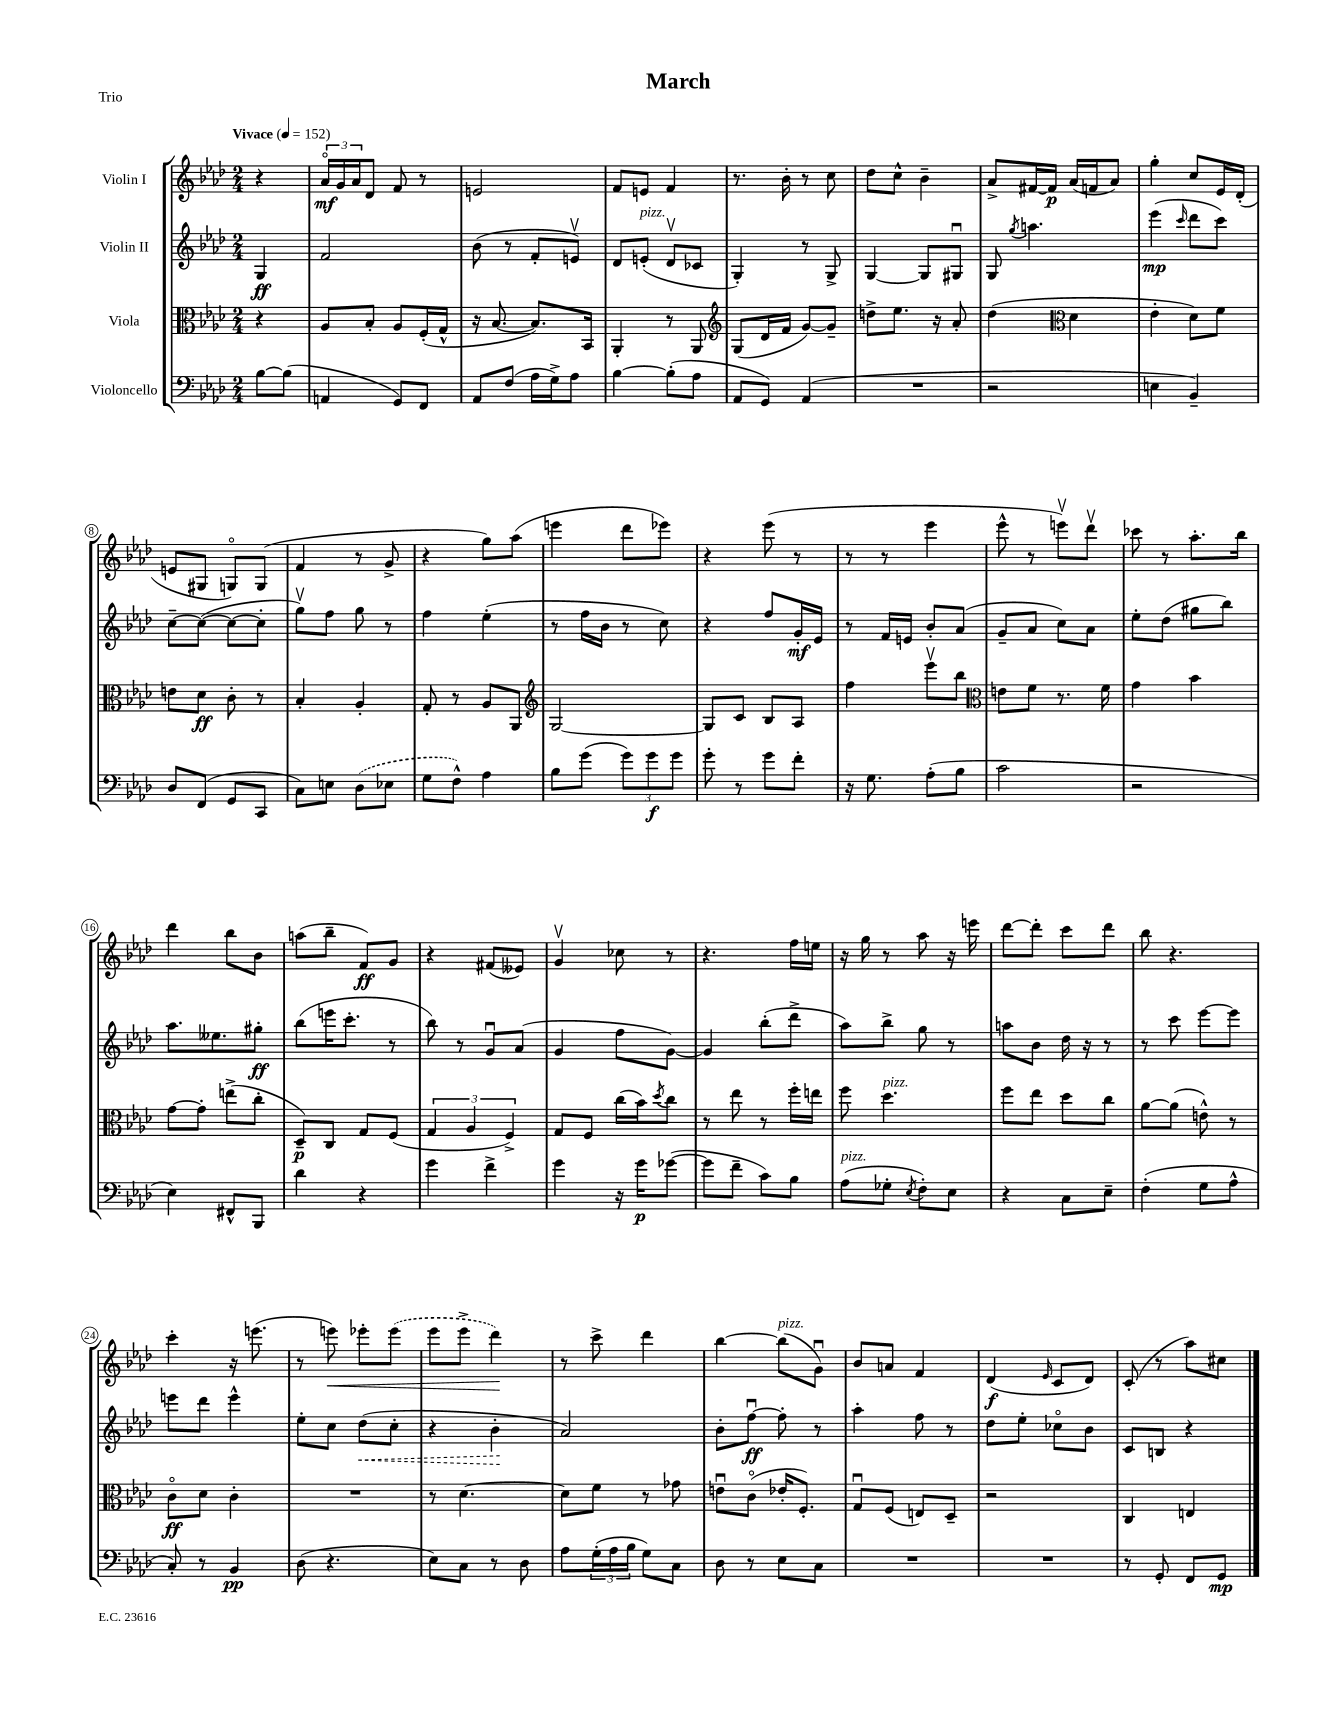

**kern	**dynam	**kern	**dynam	**kern	**dynam	**kern	**dynam
*part4	*part4	*part3	*part3	*part2	*part2	*part1	*part1
*staff4	*staff4	*staff3	*staff3	*staff2	*staff2	*staff1	*staff1
*I"Violoncello	*	*I"Viola	*	*I"Violin II	*	*I"Violin I	*
*clefF4	*	*clefC3	*	*clefG2	*	*clefG2	*
*k[b-e-a-d-]	*	*k[b-e-a-d-]	*	*k[b-e-a-d-]	*	*k[b-e-a-d-]	*
*M2/4	*	*M2/4	*	*M2/4	*	*M2/4	*
*MM152	*	*MM152	*	*MM152	*	*MM152	*
=	=	=	=	=	=	=	=
!	!	!	!	!	!	!LO:TX:a:B:t=Vivace	!
[8B-\L	.	4r	.	4G/	ff	4r	.
(8B-\J]	.	.	.	.	.	.	.
=1	=1	=1	=1	=1	=1	=1	=1
4AAn/	.	8A-/L	.	2f/	.	24a-/LL	mf
.	.	.	.	.	.	24g/	.
.	.	.	.	.	.	24a-/J	.
.	.	8B-'/J	.	.	.	8d-/J	.
8GG/L)	.	8A-/L	.	.	.	8f/	.
8FF/J	.	(16F'/L	.	.	.	8r	.
.	.	16G^^/JJ	.	.	.	.	.
=2	=2	=2	=2	=2	=2	=2	=2
8AA-/L	.	16r	.	(8b-\	.	2en/	.
.	.	[8.B-/	.	.	.	.	.
(8F/J	.	.	.	8r	.	.	.
16A-\LL	.	8.B-/L])	.	8f'/L	.	.	.
16G^\J)	.	.	.	.	.	.	.
8A-\J	.	.	.	8env/J)	.	.	.
.	.	16BB-/Jk	.	.	.	.	.
=3	=3	=3	=3	=3	=3	=3	=3
[4B-\	.	4AA-'/	.	8d-/L	.	8f/L	.
!	!	!	!	!LO:TX:a:i:t=pizz.	!	!	!
.	.	.	.	(8en'/J	.	8en/J	.
(8B-'\L]	.	8r	.	8d-v/L	.	4f/	.
8A-\J	.	8AA-/	.	8c-X/J	.	.	.
=4	=4	=4	=4	=4	=4	=4	=4
*	*	*clefG2	*	*	*	*	*
8AA-/L	.	(8G/L	.	4G'/)	.	8.r	.
8GG/J)	.	16d-/L	.	.	.	.	.
.	.	16f/JJ	.	.	.	16b-'\	.
(4AA-/	.	[8g/L)	.	8r	.	8r	.
.	.	8g~/J]	.	8G^/	.	8cc\	.
=5	=5	=5	=5	=5	=5	=5	=5
2r	.	8ddn^\L	.	[4G/	.	8dd-\L	.
.	.	8.ee-\J	.	.	.	8cc^^\J	.
.	.	.	.	8G/L]	.	4b-~\	.
.	.	16r	.	.	.	.	.
.	.	8a-'/	.	8G#Xu/J	.	.	.
=6	=6	=6	=6	=6	=6	=6	=6
2r	.	(4dd-\	.	8G/	.	8a-^/L	.
.	.	.	.	8qgg/	.	.	.
.	.	.	.	4.aan\	.	[16f#X/L	.
.	.	.	.	.	.	16f#/JJ]	p
*	*	*clefC3	*	*	*	*	*
.	.	4d-\	.	.	.	(16a-/LL	.
.	.	.	.	.	.	16fn/J	.
.	.	.	.	.	.	8a-/J)	.
=7	=7	=7	=7	=7	=7	=7	=7
4En\	.	4e-'\	.	(4eee-\	mp	4gg'\	.
.	.	.	.	16qqccc/	.	.	.
4BB-~/)	.	8d-\L)	.	8ddd-\L	.	8cc/L	.
.	.	8f\J	.	8ccc\J)	.	16e-/L	.
.	.	.	.	.	.	(16d-'/JJ	.
!!LO:LB:g=z
=8	=8	=8	=8	=8	=8	=8	=8
8D-/L	.	8en\L	.	[8cc~\L	.	8en/L	.
(8FF/J	.	8d-\J	ff	(8cc\J_	.	8G#X/J	.
8GG/L	.	8c'\	.	8cc\L_	.	8Gn/L)	.
8CC/J	.	8r	.	8cc'\J]	.	(8G/J	.
=9	=9	=9	=9	=9	=9	=9	=9
8C\L)	.	4B-'/	.	8ggv\L)	.	4f/	.
8En\J	.	.	.	8ff\J	.	.	.
(8D-\L	.	4A-'/	.	8gg\	.	8r	.
8E-X\J	.	.	.	8r	.	8g^/	.
=10	=10	=10	=10	=10	=10	=10	=10
8G\L	.	8G'/	.	4ff\	.	4r	.
8F^^\J)	.	8r	.	.	.	.	.
4A-\	.	8A-/L	.	(4ee-'\	.	8gg\L)	.
.	.	8AA-/J	.	.	.	(8aa-\J	.
=11	=11	=11	=11	=11	=11	=11	=11
*	*	*clefG2	*	*	*	*	*
8B-\L	.	[2G/	.	8r	.	4eeen\	.
(8g\J	.	.	.	16ff\LL	.	.	.
.	.	.	.	16b-\JJ	.	.	.
12g\L)	.	.	.	8r	.	8ddd-\L	.
12g\	f	.	.	.	.	.	.
.	.	.	.	8cc\)	.	8eee-X\J)	.
12g\J	.	.	.	.	.	.	.
=12	=12	=12	=12	=12	=12	=12	=12
8g'\	.	8G/L]	.	4r	.	4r	.
8r	.	8c/J	.	.	.	.	.
8g\L	.	8B-/L	.	8ff/L	.	(8eee-\	.
8f'\J	.	8A-/J	.	16g'/L	mf	8r	.
.	.	.	.	16e-/JJ	.	.	.
=13	=13	=13	=13	=13	=13	=13	=13
16r	.	4ff\	.	8r	.	8r	.
8.G\	.	.	.	.	.	.	.
.	.	.	.	16f/LL	.	8r	.
.	.	.	.	16en/JJ	.	.	.
(8A-'\L	.	8eee-v\L	.	8b-'/L	.	4eee-\	.
8B-\J	.	8bb-\J	.	(8a-/J	.	.	.
=14	=14	=14	=14	=14	=14	=14	=14
*	*	*clefC3	*	*	*	*	*
2c\	.	8en\L	.	8g~/L	.	8eee-^^\	.
.	.	8f\J	.	8a-/J	.	8r	.
.	.	8.r	.	8cc\L)	.	8eeenv\L)	.
.	.	.	.	8a-\J	.	8ddd-v\J	.
.	.	16f\	.	.	.	.	.
=15	=15	=15	=15	=15	=15	=15	=15
2r	.	4g\	.	8ee-'\L	.	8ccc-X\	.
.	.	.	.	(8dd-\J	.	8r	.
.	.	4b-\	.	8gg#X\L	.	8.aa-'\L	.
.	.	.	.	8bb-\J)	.	.	.
.	.	.	.	.	.	16bb-\Jk	.
!!LO:LB:g=z
=16	=16	=16	=16	=16	=16	=16	=16
4E-\)	.	[8g\L	.	8.aa-\L	.	4ddd-\	.
.	.	8g'\J]	.	.	.	.	.
.	.	.	.	8.ee--X\	.	.	.
8FF#X^^/L	.	(8een^\L	.	.	.	8bb-\L	.
8BBB-/J	.	8cc'\J	.	8gg#X'\J	ff	8b-\J	.
=17	=17	=17	=17	=17	=17	=17	=17
4d-\	.	8D-~/L)	p	(8bb-\L	.	(8aan\L	.
.	.	8C/J	.	16eeen\K	.	8bb-~\J	.
.	.	.	.	8.ccc'\J	.	.	.
4r	.	8G/L	.	.	.	8f/L)	ff
.	.	(8F/J	.	8r	.	8g/J	.
=18	=18	=18	=18	=18	=18	=18	=18
4g\	.	6G/	.	8bb-\)	.	4r	.
.	.	.	.	8r	.	.	.
.	.	6A-/	.	.	.	.	.
4f^\	.	.	.	8gu/L	.	(8f#X/L	.
.	.	6F^/)	.	.	.	.	.
.	.	.	.	(8a-/J	.	8e--X/J)	.
=19	=19	=19	=19	=19	=19	=19	=19
4g\	.	8G/L	.	4g/	.	4gv/	.
.	.	8F/J	.	.	.	.	.
16r	.	(16cc\LL	.	8ff\L	.	8cc-X\	.
16g\KL	p	16b-\J)	.	.	.	.	.
.	.	8qdd-/	.	.	.	.	.
([8g-X\J	.	8cc\J	.	[8g\J)	.	8r	.
=20	=20	=20	=20	=20	=20	=20	=20
8g-\L]	.	8r	.	4g/]	.	4.r	.
8f~\J	.	8ee-\	.	.	.	.	.
8c\L)	.	8r	.	(8bb-'\L	.	.	.
8B-\J	.	16ff'\LL	.	8ddd-^\J	.	16ff\LL	.
.	.	16een\JJ	.	.	.	16een\JJ	.
=21	=21	=21	=21	=21	=21	=21	=21
!LO:TX:a:i:t=pizz.	!	!	!	!	!	!	!
(8A-\L	.	8ff\	.	8aa-\L)	.	16r	.
.	.	.	.	.	.	16gg\	.
!	!	!LO:TX:a:i:t=pizz.	!	!	!	!	!
8G-X'\J	.	4.dd-\	.	8bb-^\J	.	8r	.
8qE-/	.	.	.	.	.	.	.
8F'\L)	.	.	.	8gg\	.	8aa-\	.
8E-\J	.	.	.	8r	.	16r	.
.	.	.	.	.	.	16eeen\	.
=22	=22	=22	=22	=22	=22	=22	=22
4r	.	8ff\L	.	8aan\L	.	[8ddd-\L	.
.	.	8ee-\J	.	8b-\J	.	8ddd-'\J]	.
8C\L	.	8dd-\L	.	16dd-\	.	8ccc\L	.
.	.	.	.	16r	.	.	.
8E-~\J	.	8cc\J	.	8r	.	8ddd-\J	.
=23	=23	=23	=23	=23	=23	=23	=23
(4F'\	.	[8a-\L	.	8r	.	8bb-\	.
.	.	(8a-\J]	.	8ccc\	.	4.r	.
8G\L	.	8en^^\)	.	[8eee-\L	.	.	.
8A-^^\J	.	8r	.	8eee-\J]	.	.	.
!!LO:LB:g=z
=24	=24	=24	=24	=24	=24	=24	=24
8C'/)	.	8c\L	ff	8eeen\L	.	4ccc'\	.
8r	.	8d-\J	.	8ddd-\J	.	.	.
4BB-/	pp	4c'\	.	4eee^^\	.	16r	.
.	.	.	.	.	.	(8.eeen\	.
=25	=25	=25	=25	=25	=25	=25	=25
(8D-\	.	2r	.	8ee-'\L	.	8r	.
!	!	!	!	!	!	!	!LO:HP:b
4.r	.	.	.	8cc\J	.	8eeen\)	<
!	!	!	!	!	!LO:HP:b	!	!
.	.	.	.	(8dd-\L	<	8eee-X'\L	.
.	.	.	.	8cc'\J	.	(8eee-\J	.
=26	=26	=26	=26	=26	=26	=26	=26
8E-\L)	.	8r	.	4r	.	8eee-\L	.
8C\J	.	[4.d-\	.	.	.	8eee-^\J	.
8r	.	.	.	4b-'\	.	4ddd-\)	.
8D-\	.	.	.	.	.	.	.
.	.	.	.	.	[	.	[
=27	=27	=27	=27	=27	=27	=27	=27
8A-\L	.	8d-\L]	.	2a-/)	.	8r	.
(24G'\L	.	8f\J	.	.	.	8ccc^\	.
24A-\	.	.	.	.	.	.	.
24B-\JJ	.	.	.	.	.	.	.
8G\L)	.	8r	.	.	.	4ddd-\	.
8C\J	.	8g-X\	.	.	.	.	.
=28	=28	=28	=28	=28	=28	=28	=28
8D-\	.	8enu\L	.	8b-'\L	.	[4bb-\	.
8r	.	(8c\J	.	[8ffu\J	ff	.	.
!	!	!	!	!	!	!LO:TX:a:i:t=pizz.	!
8E-\L	.	16e-X'/KL	.	8ff'\]	.	(8bb-\L]	.
.	.	8.F'/J)	.	.	.	.	.
8C\J	.	.	.	8r	.	8gu\J)	.
=29	=29	=29	=29	=29	=29	=29	=29
2r	.	8Gu/L	.	4aa-'\	.	8b-/L	.
.	.	(8F/J	.	.	.	8an/J	.
.	.	8En/L)	.	8ff\	.	4f/	.
.	.	8D-~/J	.	8r	.	.	.
=30	=30	=30	=30	=30	=30	=30	=30
2r	.	2r	.	8dd-\L	.	(4d-/	f
.	.	.	.	8ee-'\J	.	.	.
.	.	.	.	.	.	16qqe-/	.
.	.	.	.	8cc-X\L	.	8c/L	.
.	.	.	.	8b-\J	.	8d-/J)	.
=31	=31	=31	=31	=31	=31	=31	=31
8r	.	4C/	.	8c/L	.	(8c'/	.
8GG'/	.	.	.	8Bn/J	.	8r	.
8FF/L	.	4En/	.	4r	.	8aa-\L)	.
8GG/J	mp	.	.	.	.	8cc#X\J	.
==	==	==	==	==	==	==	==
*-	*-	*-	*-	*-	*-	*-	*-
